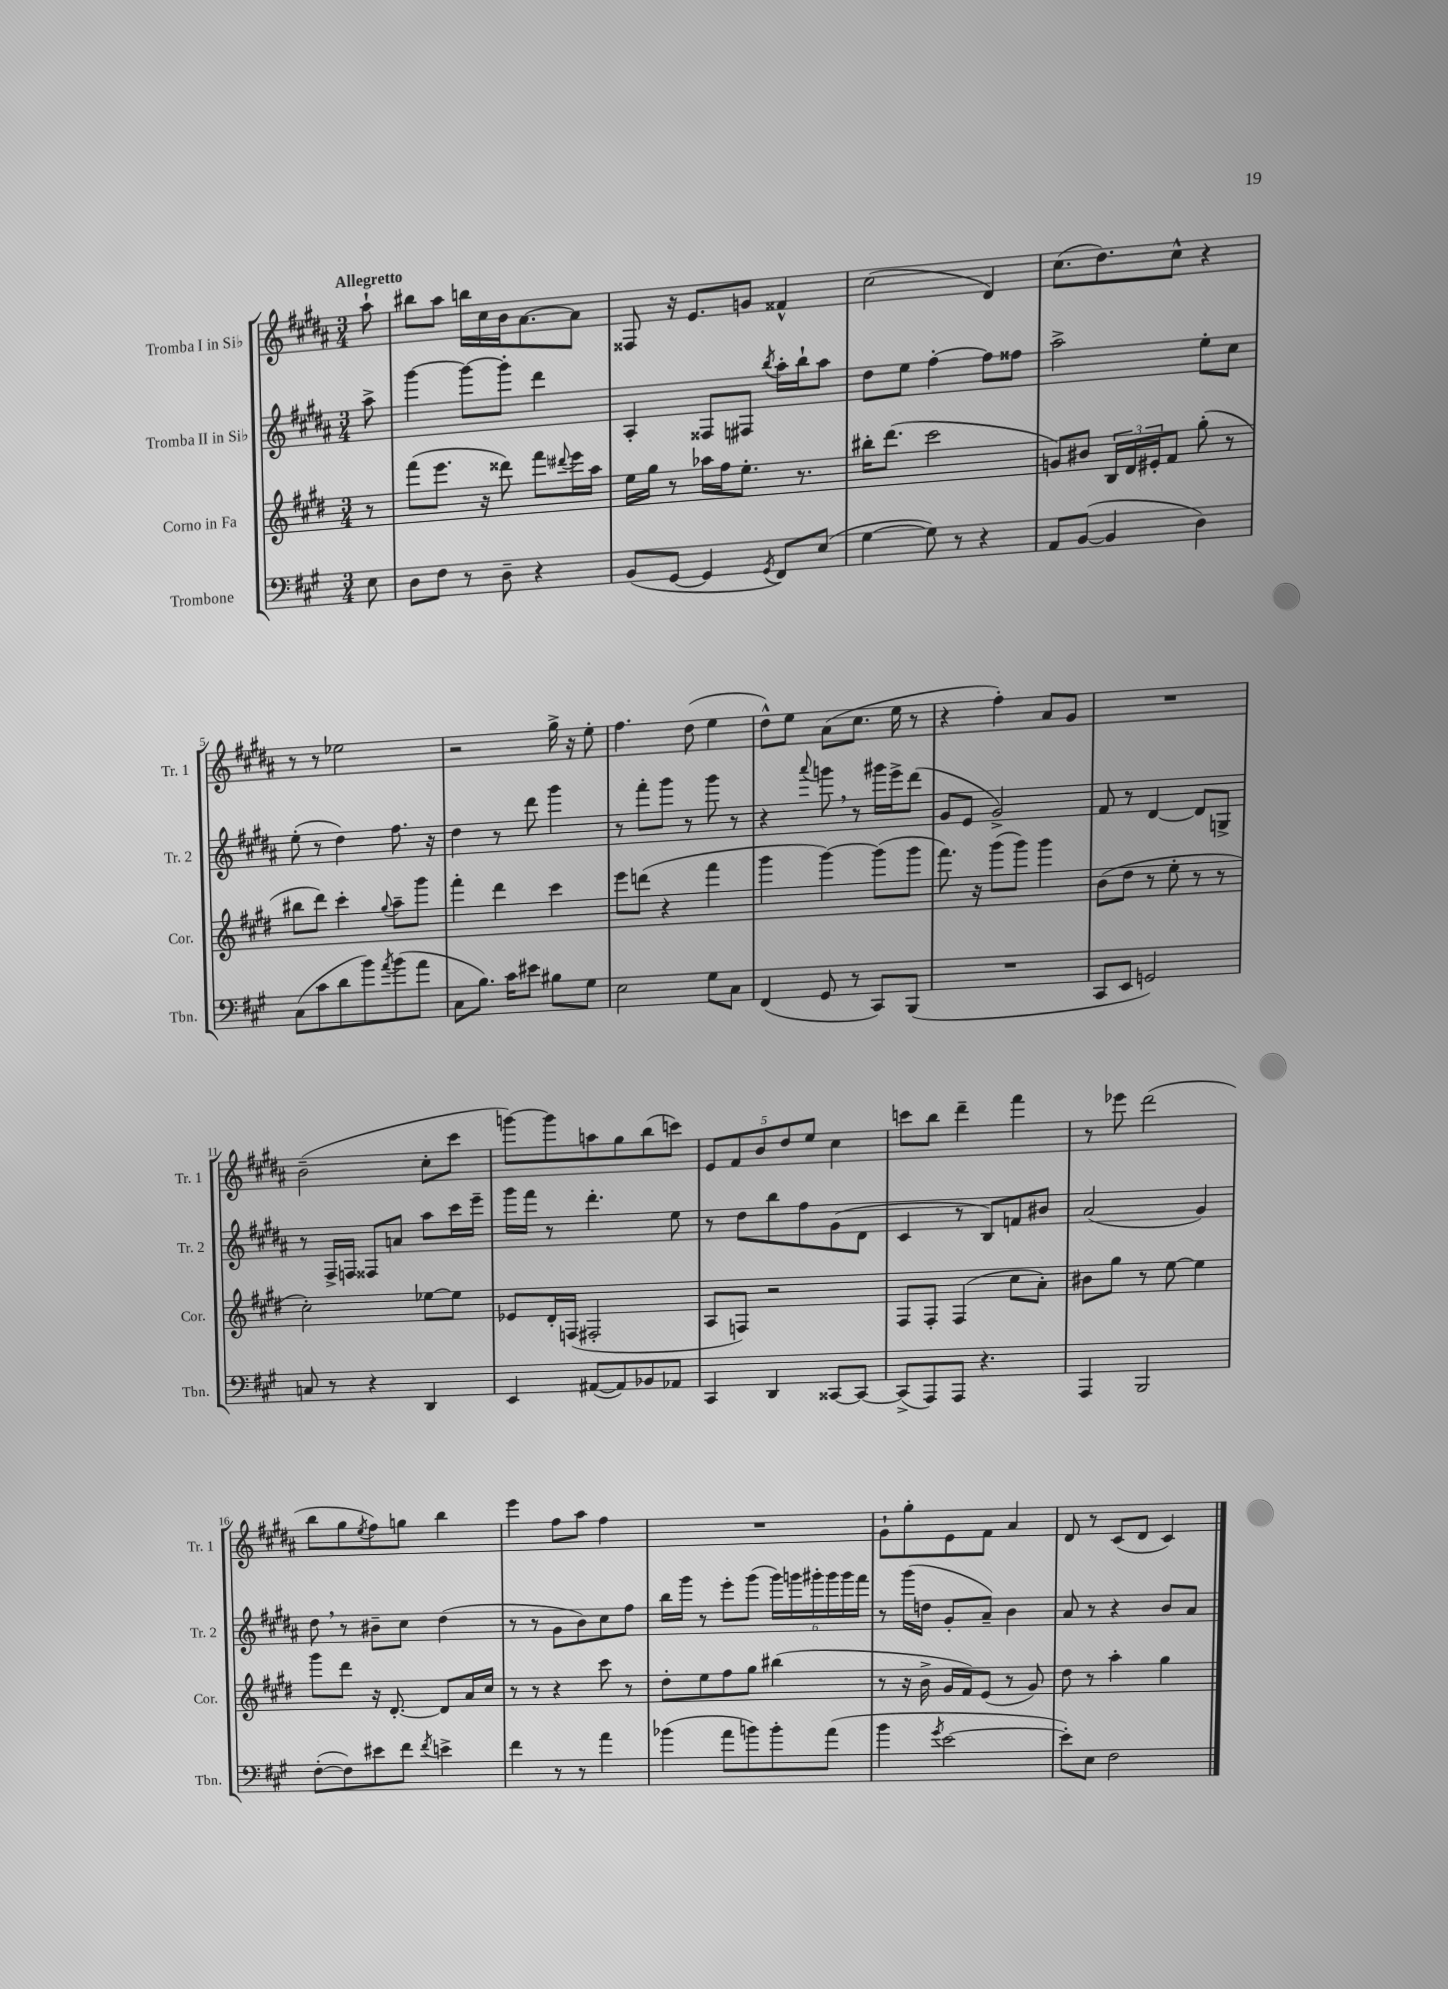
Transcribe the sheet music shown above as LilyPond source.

<<
\new StaffGroup <<
\new Staff = "s0" \with { instrumentName = "Tromba I in Sib" shortInstrumentName = "Tr. 1" } {
    \clef treble \key b \major \numericTimeSignature \time 3/4 \partial 8 \tempo "Allegretto"
    ais''8-! |
    bis''8 ais''8 b''16 cis''16 b'16 ais'8.~ ais'8 |
    fisis8 r16 e'8. g'8 fisis'4-^ |
    cis''2( dis'4) |
    cis''8.( dis''8.) cis''8-^ r4 |
    r8 r8 ees''2 |
    r2 gis''16-> r16 e''8-. |
    fis''4. dis''8( e''4 |
    dis''8-^) e''8 ais'8( cis''8. e''16 r8 |
    r4 fis''4-.) ais'8 gis'8 |
    R2. |
    b'2--( cis''8-. cis'''8 |
    g'''8~) g'''8 a''8 gis''8 b''8( c'''8) |
    \tuplet 5/4 { e'8 fis'8 b'8 dis''8 e''8 } cis''4 |
    c'''8 b''8 dis'''4-- fis'''4 |
    r8 ees'''8 dis'''2( |
    b''8 gis''8 \acciaccatura { e''8 } fis''8) g''8 b''4 |
    e'''4 fis''8 ais''8 fis''4 |
    R2. |
    gis'8-! gis''8-. e'8 fis'8 ais'4 |
    dis'8 r8 cis'8( dis'8 cis'4) \bar "|." |
}
\new Staff = "s1" \with { instrumentName = "Tromba II in Sib" shortInstrumentName = "Tr. 2" } {
    \clef treble \key b \major \numericTimeSignature \time 3/4 \partial 8
    ais''8-> |
    gis'''4~ gis'''8~ gis'''8-. dis'''4 |
    ais4-. fisis8 fis8 \acciaccatura { b''8 } ais''16-. b''16-! ais''8 |
    dis''8 e''8 fis''4~-. fis''8 fisis''8 |
    ais''2-> e''8-. cis''8 |
    e''8-.( r8 dis''4) fis''8. r16 |
    dis''4 r8 dis'''8 gis'''4 |
    r8 fis'''8-. gis'''8 r8 gis'''8 r8 |
    r4 \appoggiatura { ais'''8 } g'''8 \breathe r8 gis'''16 e'''16-> dis'''8( |
    gis'8 e'8 gis'2->) |
    fis'8 r8 dis'4~ dis'8 g8-> |
    r8 fis16-> f16 fisis8 a'8 ais''8 cis'''16 e'''16-- |
    gis'''16 fis'''16 r8 dis'''4.-. e''8 |
    r8 dis''8 b''8 fis''8 gis'8( dis'8 |
    cis'4 r8 b8) f'8 bis'8 |
    ais'2( gis'4) |
    dis''8 \breathe r8 bis'8-- cis''8 dis''4( |
    r8 r8 gis'8 b'8) cis''8 fis''8 |
    b''16 gis'''16 r8 e'''8-. gis'''8( \tuplet 6/4 { gis'''16) g'''16 gis'''16-. gis'''16 gis'''16 fis'''16 } |
    r8 gis'''16( d''16 gis'8-. ais'8--) b'4 |
    ais'8 r8 r4 b'8 ais'8 \bar "|." |
}
\new Staff = "s2" \with { instrumentName = "Corno in Fa" shortInstrumentName = "Cor." } {
    \clef treble \key e \major \numericTimeSignature \time 3/4 \partial 8
    r8 |
    fis'''8( e'''8. r16 disis'''8) fis'''8 \appoggiatura { dis'''8 } e'''16 a''16 |
    e''16 gis''16 r8 aes''16 fis''16 e''8.-. r8. |
    bis''16-. dis'''8.( cis'''2 |
    g'8) bis'8 \tuplet 3/2 { b16 dis'16 eis'16-. } fis'8 gis''8-.( r8 |
    bis''8 dis'''8) cis'''4-. \appoggiatura { gis''8 } a''8-- gis'''8 |
    fis'''4-. dis'''4 cis'''4 |
    e'''8 d'''8( r4 fis'''4 |
    gis'''4 gis'''4~) gis'''8( gis'''8 |
    fis'''8.) r16 gis'''8( gis'''8) gis'''4 |
    b'8( dis''8 r8 e''8-. r8 r8 |
    cis''2-.) ees''8~ ees''8 |
    ees'8 dis'16-. f16( fis2-. |
    a8 f8) r2 |
    fis8 fis8-. fis4( cis''8 a'8-.) |
    bis'8 gis''8 r8 e''8~ e''4 |
    gis'''8 dis'''8 r16 dis'8.~-. dis'8 a'16 cis''16 |
    r8 r8 r4 cis'''8 r8 |
    dis''8-. e''8 fis''8 gis''8 bis''4( |
    r8 r16 b'16-> gis'16 fis'16) e'8( r8 gis'8) |
    dis''8 r8 a''4-. gis''4 \bar "|." |
}
\new Staff = "s3" \with { instrumentName = "Trombone" shortInstrumentName = "Tbn." } {
    \clef bass \key a \major \numericTimeSignature \time 3/4 \partial 8
    e8 |
    d8 fis8 r8 d8-- r4 |
    b,8( gis,8~ gis,4 \acciaccatura { gis,8 } fis,8) e8( |
    gis4~ gis8) r8 r4 |
    a,8 b,8~( b,4 d4) |
    cis8( cis'8 d'8 b'8) \acciaccatura { a'8 } b'8( a'8 |
    cis8 b8.) cis'16 eis'8 bis8 gis8 |
    e2 gis8 cis8 |
    fis,4( gis,8 r8 cis,8) b,,8( |
    R2. |
    cis,8 e,8 g,2) |
    c8 r8 r4 d,4 |
    e,4 ais,8~( ais,8) bes,8 aes,8 |
    cis,4 d,4 cisis,8~ cisis,8~ |
    cisis,8->( a,,8) a,,8 r4. |
    a,,4 b,,2 |
    fis8~-.( fis8) eis'8 fis'8 \acciaccatura { fis'8 } e'4-> |
    fis'4 r8 r8 a'4 |
    bes'4( a'8 b'8) b'8-. a'8( |
    b'4 \acciaccatura { gis'8 } e'2~ |
    e'8-.) e8 fis2 \bar "|." |
}
>>
>>
